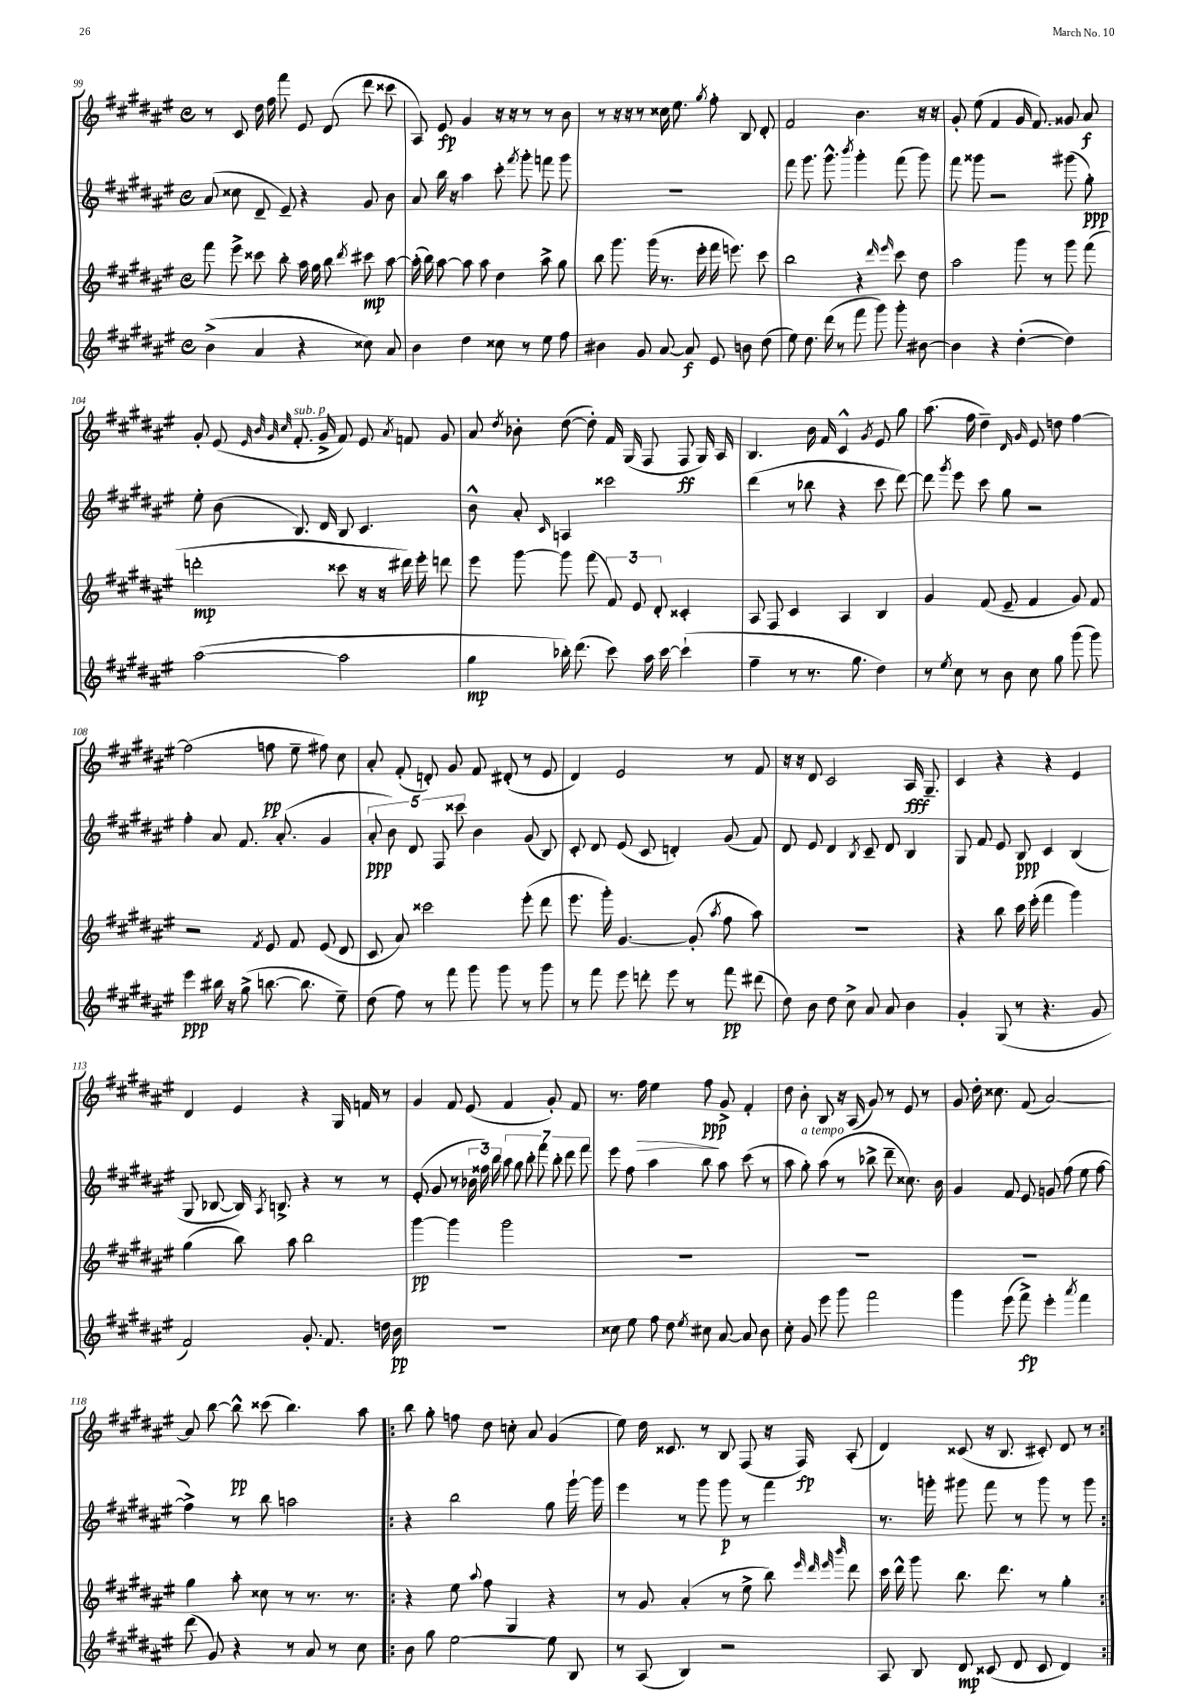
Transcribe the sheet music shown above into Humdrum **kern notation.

**kern	**kern	**kern	**kern
*staff4	*staff3	*staff2	*staff1
*clefG2	*clefG2	*clefG2	*clefG2
*k[f#c#g#d#a#e#]	*k[f#c#g#d#a#e#]	*k[f#c#g#d#a#e#]	*k[f#c#g#d#a#e#]
*M4/4	*M4/4	*M4/4	*M4/4
*met(c)	*met(c)	*met(c)	*met(c)
(4b^	8fff#	(8a#	8r
.	8eee#^	8cc##	8c#
4a#	8ccc##	8d#~	16dd#
.	.	.	16ff#
.	8bb'	8e#~)	8fff#
4r	16aa#	4r	8e#
.	16gg#	.	.
.	8bb	.	(8d#
.	8qddd#	.	.
8cc##)	8ccc#	8g#	8ddd#
8a#	[8aa#	8b	8ccc##
=	=	=	=
4b	(16aa#']	8a#	8A#)
.	16bb)	.	.
.	[8aa#	16bb	8e#
.	.	16r	.
4dd#	8aa#]	4aa#	4g#
.	8aa#	.	.
8cc##	4dd#	8ccc#'	16r
.	.	.	16r
.	.	8qfff#	.
8r	.	8ggg#'	8r
8ee#	8aa#^	8fff	8r
8ff#	8gg#	8ggg#	8b
=	=	=	=
4b#	8bb	1r	8r
.	8.ggg#	.	16r
.	.	.	16r
8g#	.	.	8r
.	(16ggg#	.	.
[8a#	8.r	.	16cc##
.	.	.	8.ee#
8a#]	.	.	.
.	16eee#'	.	.
.	.	.	8qgg#
8e#	16fff#	.	8ff#'
.	8.eee)	.	.
8b	.	.	8B
(8dd#	8ccc#	.	8d#'
=	=	=	=
8ee#)	2bb	8fff#	2f#
8.dd#	.	8.ggg#	.
(16ddd#	.	8.ggg#^^	.
8r	.	.	.
.	.	8qbbb	.
8fff#	4r	4ggg#'	4.b
8ggg#)	.	.	.
.	16qqddd#	.	.
.	16qqeee#	.	.
8ggg#'	8ccc#	(8fff#	.
[8b#	8dd#	8ggg#)	16r
.	.	.	16r
=	=	=	=
4b#]	2aa#	8fff#	8g#'
.	.	8ggg##	(8ee#
4r	.	2r	4f#
([4dd#'	8ggg#	.	16g#
.	.	.	8.f#)
.	8r	.	.
4dd#])	8ggg#	(8ggg#	8g##
.	(8fff#	8gg#')	8a#
=	=	=	=
([2aa#	2ddd'	8ee#'	8g#'
.	.	(8b	(8e#
.	.	.	32qqe#
.	.	.	32qqb
.	.	.	32qqg#
.	.	.	32qqcc#
.	.	8.B)	8.f#'
.	.	16d#	16g#^
2aa#]	8ccc##	8B	8f#)
.	16r	4.c#	8e#
.	16r	.	.
.	.	.	8qa#
.	16ddd#)	.	8f
.	16eee#'	.	.
.	8ddd	.	8g#
=	=	=	=
4gg#	8eee#	8b^^	8a#
.	.	.	8qdd#
.	[8ggg#	8a#'	8b-'
.	.	16qqc#	.
16bb-')	8ggg#]	4A	([8dd#
(8.ddd#	.	.	.
.	(8fff#	.	8dd#'])
8ccc#)	12f#)	2ccc##	16f#
.	.	.	(16G#
.	12e#	.	.
16aa#	.	.	8F#
.	12d#'	.	.
[16ccc#	.	.	.
(4ccc#`]	4c##'	.	8F#
.	.	.	16G#)
.	.	.	16A#
=	=	=	=
4ff#~	8A#	(4ddd#	4.B
.	8F#	.	.
8r	4c#	8r	.
8.r	.	8bb-	16b
.	.	.	16f#
.	4A#	4r	4c#^^
8.gg#	.	.	.
.	.	.	8qg#
4dd#)	4B	8ccc#	8e#
.	.	[8ddd#)	8gg#
=	=	=	=
8r	4g#	8ddd#]	(8.aa#
8qee#	.	8qggg#	.
8cc#	.	8eee#	.
.	.	.	16ff#
8r	(8f#	8ccc#	4dd#~)
8b	8e#~	8gg#	.
.	.	.	16qqd#
.	.	.	16qqg#
8cc#	4f#	2r	8e#
8gg#	.	.	8dd
(8ggg#	8g#)	.	[4ff#
8ggg#)	8f#	.	.
=	=	=	=
4eee#	2r	4ff#'	(2ff#]
16bb#	.	8a#	.
16r	.	.	.
(8gg#^	.	8.f#	.
.	8qf#	.	.
[8.bb	8e#	.	8ff
.	.	(8.a#'	.
.	8f#	.	8ee#~
8.bb]	.	.	.
.	(8e#	4g#	8ff#)
8ee#~)	8d#	.	8cc#
=	=	=	=
(8dd#	8c#	10a#'	8a#'
.	.	10b)	.
8ff#)	8a#)	.	(8f#'
.	.	10d#	.
8r	2ccc##	.	8d')
.	.	10F#	.
8fff#	.	.	8g#
.	.	10ccc##	.
8ggg#	.	4b	8f#
8ggg#	.	.	(8d#'
8r	(8eee#'	(8g#	8r
8ggg#	8ddd#	8B)	8e#
=	=	=	=
8r	8.eee#	8c#'	4d#)
8fff#	.	8d#	.
.	16ggg#')	.	.
8eee#	[4.g#	(8e#	2e#
8ddd'	.	8c#	.
8eee#	.	4d')	.
8r	(8g#']	.	.
.	8qaa#	.	.
8fff#	8ff#	(8g#	8r
(8ddd#	8aa#)	8f#)	8f#
=	=	=	=
8dd#)	1r	8d#	16r
.	.	.	16r
8b	.	8e#	8d#
8dd#	.	4d#	2c#
8cc#^	.	.	.
.	.	8qB	.
8a#	.	8c#~	.
8a#	.	8d#	.
4b	.	4B	16A#
.	.	.	8.G#~
=	=	=	=
4g#'	4r	8G#	4c#
.	.	8f#	.
(8G#	8bb	8e#	4r
8r	16ccc#	8B	.
.	(16eee#'	.	.
4.r	4fff#	4c#	4r
.	4ggg#)	(4B	4e#
8g#	.	.	.
=	=	=	=
2f#)	(4gg#	8G#	4d#
.	.	[8B-	.
.	8bb)	16B-])	4e#
.	.	8qA#	.
.	.	8.B^	.
.	8aa#	.	.
8.g#'	2bb	4r	4r
8.f#	.	.	.
.	.	8r	16G#
.	.	.	16f
16dd	.	8r	8r
16b	.	.	.
=	=	=	=
1r	[4ggg#	(8e#'	4g#
.	.	8g#	.
.	4ggg#]	8r	8f#
.	.	24b-	(8e#
.	.	24ff##)	.
.	.	24bb	.
.	2ggg#	14aa#	4f#
.	.	14gg#	.
.	.	14bb'	.
.	.	14fff#	.
.	.	.	8g#')
.	.	14bb'	.
.	.	14ddd#	.
.	.	.	8f#
.	.	14fff#	.
=	=	=	=
8cc##	1r	8eee#	8.r
8ee#	.	8ff#	.
.	.	.	16ff#
8ff#	.	4aa#	4ee#
8dd#	.	.	.
8qee#	.	.	.
8cc#	.	8bb	8ff#
[8a#	.	8aa#	8g#^
8a#]	.	(8ccc#	4f#'
8b	.	8r	.
=	=	=	=
8cc#'	1r	8aa#	8dd#
8g#	.	8gg#')	8b'
8eee#	.	(8aa#	8B
8ggg#	.	8r	16r
.	.	.	(16A#
2fff#	.	8bb-^	8g#)
.	.	8ddd#~	8r
.	.	8.cc##)	8e#
.	.	.	8r
.	.	16b	.
=	=	=	=
4ggg#	1r	4g#	8g#
.	.	.	16dd#'
.	.	.	8.cc##
(8eee#	.	8f#	.
8fff#^)	.	8e#	(8f#
4eee#'	.	8g	[2a#)
.	.	(8ff#	.
8qaaa#	.	.	.
4fff#	.	8ee#	.
.	.	[8ff#	.
=	=	=	=
(8ddd#	4gg#	4ff#^])	8a#]
8g#)	.	.	[8bb
4r	8aa#'	8r	8bb^^]
.	8cc##	8bb	(8ccc##
8r	8r	2aa	4.bb)
8a#	8.r	.	.
8r	.	.	.
.	8.r	.	.
8cc#	.	.	8aa#
=!|:	=!|:	=!|:	=!|:
8b	4r	4r	8bb
8gg#	.	.	8gg#'
[2ee#	8ee#	2bb	8ff
.	8qqaa#	.	.
.	8ff#	.	8dd#
.	4G#	.	8cc'
.	.	.	8a#
8ee#]	4r	8gg#	(4g#
8B	.	[16ggg#`	.
.	.	16ggg#]	.
=	=	=	=
8r	8r	4eee#	8ee#)
(8A#	8g#	.	16dd#
.	.	.	8.c##
4B)	(4a#'	8r	.
.	.	8ggg#	8r
2r	8r	8ggg#	8B
.	8ee#^	8r	(8F#
.	8bb)	4fff#	16r
.	.	.	16F#)
.	32qqeee#	.	.
.	32qqddd#	.	.
.	32qqeee#	.	.
.	32qqbbb	.	.
.	8ddd#	.	(8A#'
=	=	=	=
8A#	16ccc#	8.r	4d#)
.	16ddd#^^	.	.
8B	8ggg#	.	.
.	.	16ggg'	.
8d#	8.bb	8ggg#	(8c##
(8c##	.	8fff#	16r
.	8.ddd#	.	8.B
8d#	.	8r	.
8c##	8r	8ggg#	8c#')
4d#)	4gg#'	8r	8d#
.	.	8ggg#	8r
==:|!	==:|!	==:|!	==:|!
*-	*-	*-	*-
